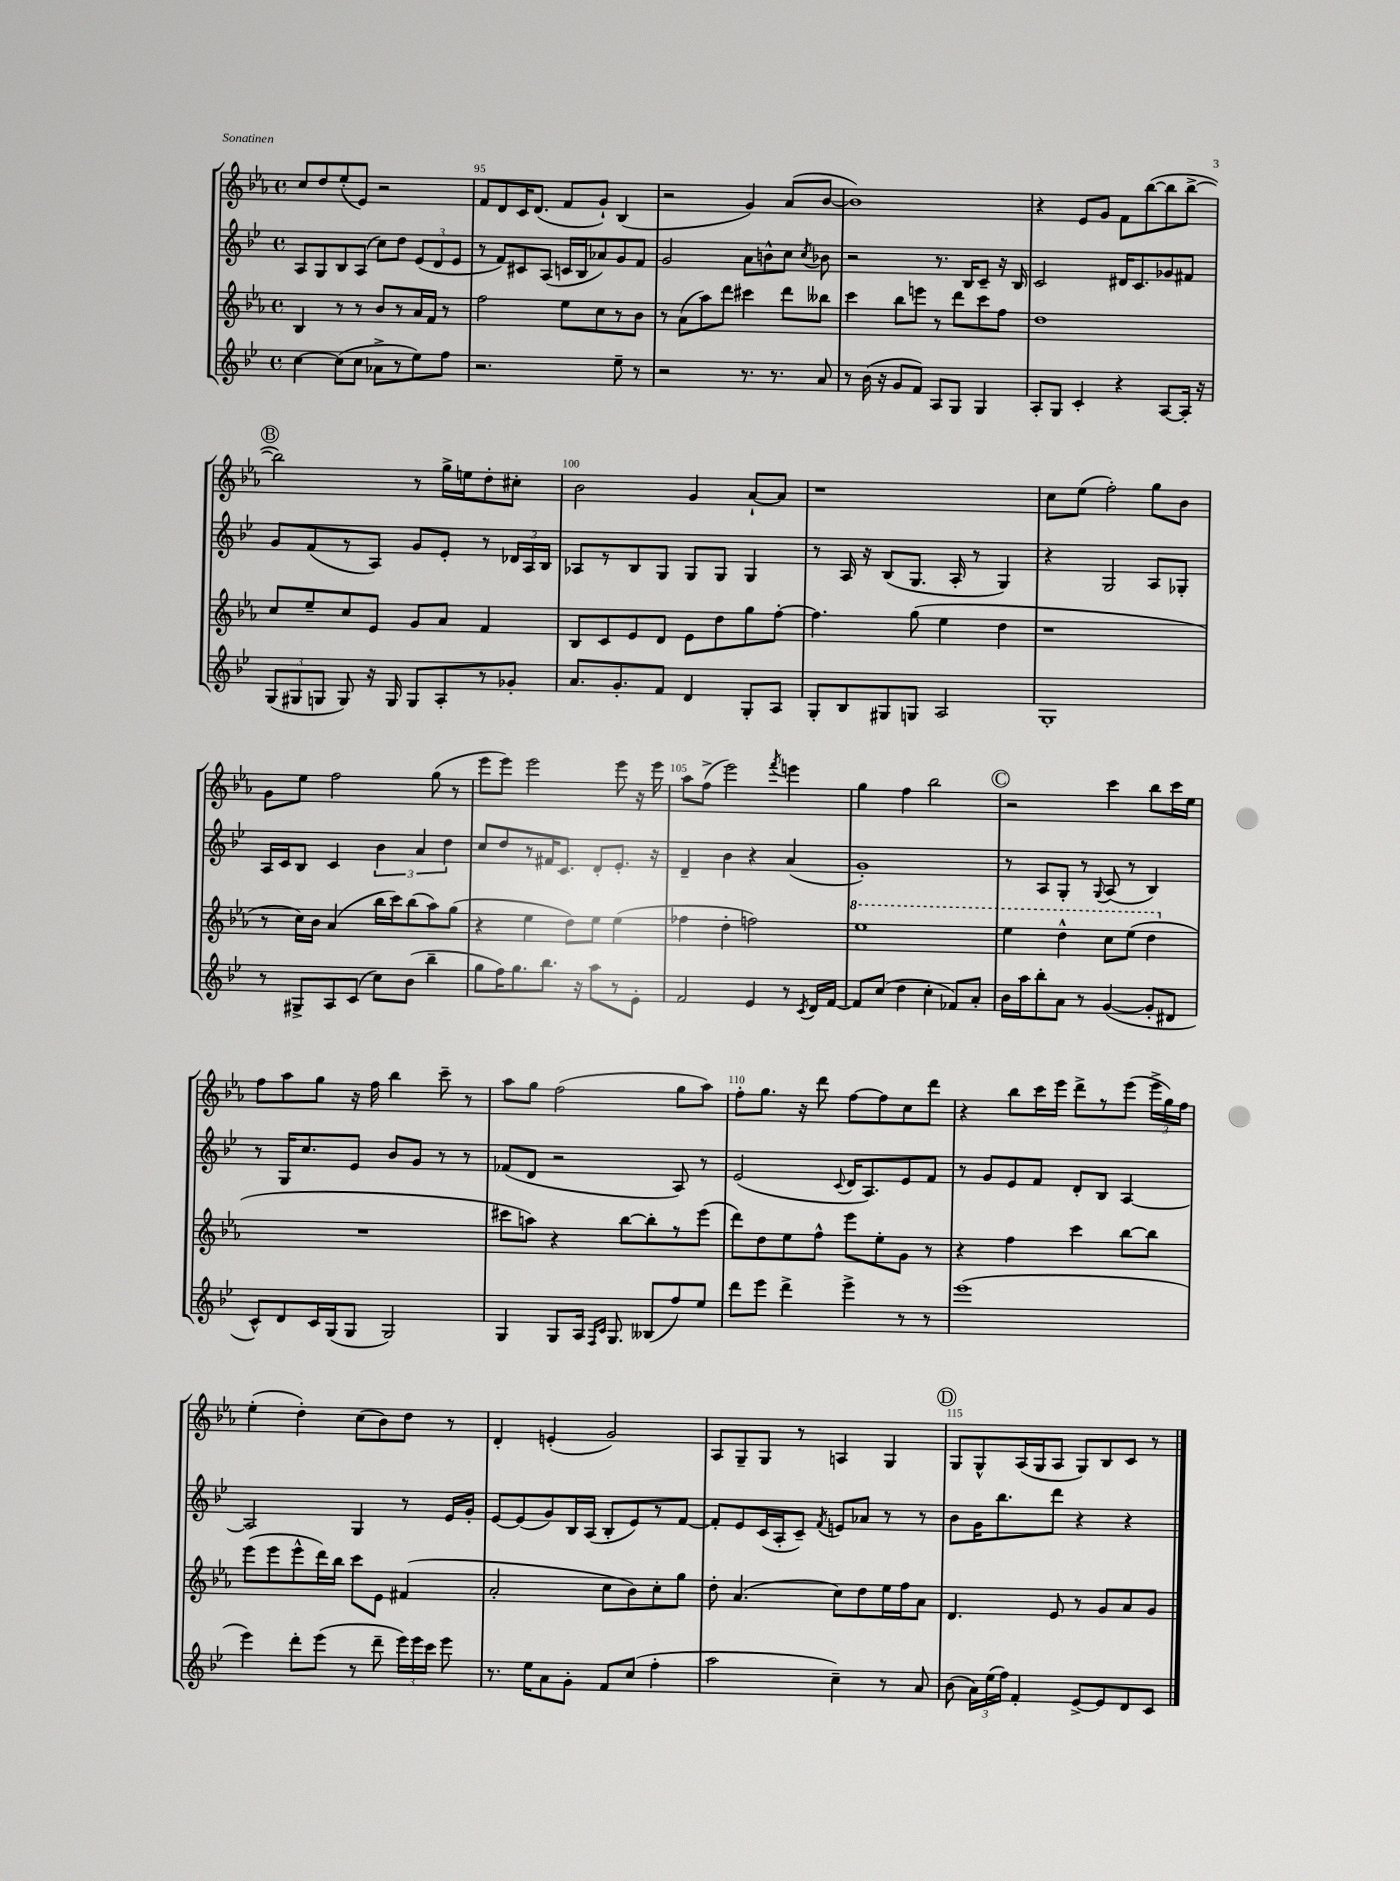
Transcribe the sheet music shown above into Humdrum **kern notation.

**kern	**kern	**kern	**kern
*staff4	*staff3	*staff2	*staff1
*clefG2	*clefG2	*clefG2	*clefG2
*k[b-e-]	*k[b-e-a-]	*k[b-e-]	*k[b-e-a-]
*M4/4	*M4/4	*M4/4	*M4/4
*met(c)	*met(c)	*met(c)	*met(c)
[4cc	4B-	8A	8cc
.	.	8G	8dd
(8cc]	8r	8B-	(8ee-'
8cc	8r	(8A	8e-)
8a-^	8b-	8cc)	2r
8r	8r	8dd	.
8ee-)	16a-	(12e-	.
.	16f	.	.
.	.	12d	.
8ff	8r	.	.
.	.	12e-	.
=	=	=	=
2.r	2ff	8r	8f
.	.	8f)	8d
.	.	8c#	16c
.	.	.	(8.d
.	.	(8A	.
.	8ee-	16c	8f
.	.	16B-	.
.	8cc	8a-)	8g`)
8ee-~	8r	8g	(4B-
8r	8b-	8f	.
=	=	=	=
2r	8r	2g	2r
.	(8a-	.	.
.	8aa-)	.	.
.	8ddd	.	.
8.r	4ccc#	8a	4g)
.	.	8b^^	.
8.r	.	.	.
.	8ddd	8cc	(8a-
.	.	8qcc	.
8a	8bb--	8b-	[8b-
=	=	=	=
8r	4ccc	2r	1b-])
(16b-	.	.	.
16r	.	.	.
8g	8bb-	.	.
8f)	8eee	.	.
8A	8r	8.r	.
8G	8ddd	.	.
.	.	16B-	.
4G	8ccc	8c~	.
.	8ff	16r	.
.	.	16B-	.
=	=	=	=
8A'	1dd	2c	4r
8G	.	.	.
4c'	.	.	8e-
.	.	.	8g
4r	.	16d#	8f
.	.	8.c	.
.	.	.	([8bb-
[8A	.	8g-	8bb-]
16A']	.	8f#	[8bb-^
16r	.	.	.
=	=	=	=
(12G	8cc	8g	2bb-])
12G#	.	.	.
.	8ee-~	(8f	.
12G	.	.	.
8G)	8cc	8r	.
16r	8e-	8A)	.
16G	.	.	.
8G	8g	8g	8r
8A'	8a-	8e-'	16gg^
.	.	.	16ee
8r	4f	8r	8dd'
8g-'	.	24d-	8cc#'
.	.	24A	.
.	.	24B-	.
=	=	=	=
8.a	8B-	8A-	2b-
.	8c	8r	.
8.g'	.	.	.
.	8e-	8B-	.
8f	8d	8G	.
4d	8e-	8G	4g
.	8dd	8G	.
8G'	8gg	4G	[8a-`
8A	[8ff'	.	8a-]
=	=	=	=
8G'	4.ff]	8r	1r
8B-	.	16A	.
.	.	16r	.
8G#	.	(8B-	.
8G	(8gg	8.G	.
2A	4ee-	.	.
.	.	16A'	.
.	.	8r	.
.	4dd	4G)	.
=	=	=	=
1G'	1r	4r	8cc
.	.	.	(8ee-
.	.	2G	2ff')
.	.	8A	8gg
.	.	8G-'	8b-
=	=	=	=
8r	8r	16A	8g
.	.	16c	.
8G#^	16cc)	8B-	8ee-
.	16b-	.	.
8A	(4a-	4c	2ff
(8c	.	.	.
8cc)	16bb-	6b-	.
.	16ccc)	.	.
(8b-	(8bb-	.	.
.	.	6a	.
4bb-~	8aa-)	.	(8gg
.	.	6dd	.
.	(8gg	.	8r
=	=	=	=
8gg	4r	8cc	8eee-
16ff)	.	8dd	8eee-)
8.gg	.	.	.
.	4ee-	8r	2eee-
8.bb-	.	16f#	.
.	.	8.c	.
.	8dd)	.	.
16r	.	.	.
8aa	8ee-	8d'	.
8r	(4ee-	8.e-'	8eee-
8e-'	.	.	16r
.	.	16r	16eee-
=	=	=	=
2f	4ff-	4d~	8aa-
.	.	.	(8ff^
.	4dd'	4b-	2eee-)
4e-	2ff)	4r	.
.	.	.	8qfff
8r	.	(4a	4eee
8qc	.	.	.
16d	.	.	.
[16f	.	.	.
=	=	=	=
8f]	1eee-	1g')	4gg
(8cc	.	.	.
4dd	.	.	4ff
4cc'	.	.	2bb-
8f-)	.	.	.
8a'	.	.	.
=	=	=	=
16b-	4eee-	8r	2r
16aa	.	.	.
8bb-'	.	8A	.
8a	4ddd^^	8G'	.
8r	.	8r	.
.	.	8qqG	.
([4g	8ccc	(8A	4ccc
.	(8eee-	8r	.
8g']	4ddd	4B-)	8bb-
8d#	.	.	16ccc
.	.	.	16ee-
=	=	=	=
8c^^)	1r	8r	8ff
8d	.	16G	8aa-
.	.	8.cc	.
16c	.	.	8gg
(16G	.	.	.
8G	.	8e-	16r
.	.	.	16ff
2G)	.	8b-	4bb-
.	.	8g	.
.	.	8r	8ccc~
.	.	8r	8r
=	=	=	=
4G	8ccc#	(8f-	8aa-
.	8aa)	8d	8gg
8G	4r	2r	(2ff
16A	.	.	.
16qqF	.	.	.
16qqc	.	.	.
8.G	.	.	.
.	[8bb-	.	.
(8B--	8bb-']	.	.
8ff)	8r	8A)	8gg
8ee-	(8eee-	8r	8aa-)
=	=	=	=
8ddd	8ddd)	(2e-	8ff'
8eee-	8dd	.	8.gg
4ddd^	8ee-	.	.
.	.	.	16r
.	8ff^^	.	8ddd
.	.	8qqc	.
4eee-^	8eee-	16d	[8ff
.	.	8.A)	.
.	8ee-'	.	8ff]
8r	8g	8e-	8cc
8r	8r	8f	8ddd
=	=	=	=
(1eee-	4r	8r	4r
.	.	8g	.
.	4ff	8e-	8bb-
.	.	8f	16ccc
.	.	.	16eee-
.	4ccc	8d'	8ddd^
.	.	8B-	8r
.	[8bb-	[4A	(8eee-
.	8bb-]	.	24eee-^
.	.	.	24gg)
.	.	.	24ff
=	=	=	=
4eee-)	(8eee-	2A]	(4ee-'
.	8eee-	.	.
8ddd'	8eee-^^	.	4dd')
(8eee-	16ddd)	.	.
.	16bb-	.	.
8r	8ccc	4G	(8cc
8ddd~	8e-	.	8b-)
24eee-)	(4f#	8r	8dd
24eee-	.	.	.
24ccc	.	.	.
8eee-	.	16e-	8r
.	.	16g'	.
=	=	=	=
8.r	2a-'	[8e-	4d'
.	.	(8e-]	.
16ee-	.	.	.
8a	.	8g)	(4e'
8g'	.	16B-	.
.	.	(16A	.
8f	8cc	8B-'	2g)
(8cc	8b-)	8e-)	.
4ff'	8cc'	8r	.
.	8gg	[8f	.
=	=	=	=
2aa	8dd'	8f']	8A-
.	(4.a-	8e-	8G~
.	.	(16c	8G
.	.	16A'	.
.	.	8c~)	8r
.	.	8qf	.
4cc~)	8cc)	8e	4A
.	8dd	8a-	.
8r	16ee-	8r	4G
.	16ff	.	.
8a	8a-	8r	.
=	=	=	=
(8b-	4.d	8b-	8G
24a)	.	16g	8G^^
(24ee-	.	.	.
.	.	8.bb-	.
24ff)	.	.	.
4f'	.	.	(16A-
.	.	.	16G
.	8e-	8ddd	8A-
[8e-^	8r	4r	8G)
8e-]	8g	.	8B-
8d	8a-	4r	8c
8c	8g	.	8r
==	==	==	==
*-	*-	*-	*-
